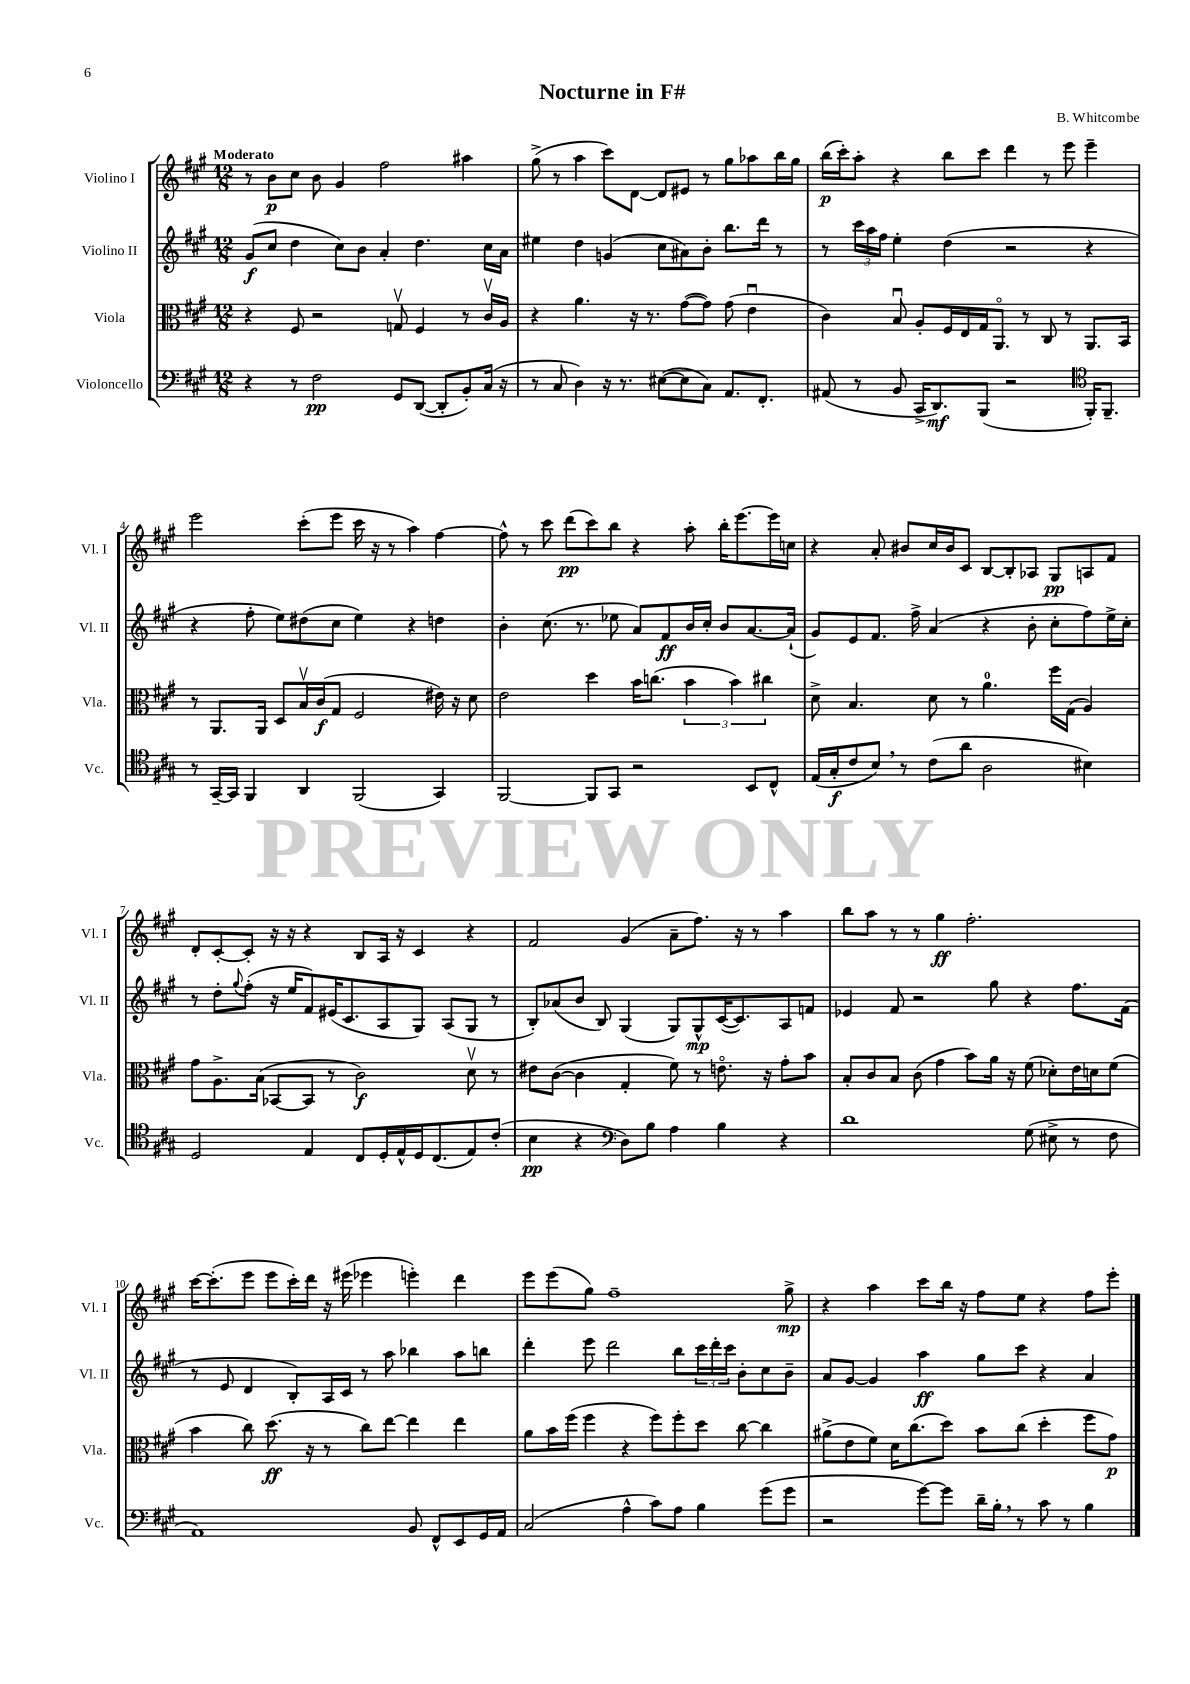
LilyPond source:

\header { title = "Nocturne in F#" composer = "B. Whitcombe" }
<<
\new StaffGroup <<
\new Staff = "s0" \with { instrumentName = "Violino I" shortInstrumentName = "Vl. I" } {
    \clef treble \key a \major \numericTimeSignature \time 12/8 \tempo "Moderato"
    r8 b'8\p cis''8 b'8 gis'4 fis''2 ais''4 |
    gis''8->( r8 a''4 cis'''8) d'8~ d'8 eis'8 r8 gis''8 aes''8 b''16 gis''16 |
    b''16\p( cis'''16-.) a''8-. r4 b''8 cis'''8 d'''4 r8 e'''8 e'''4-- |
    e'''2 cis'''8-.( e'''8 cis'''16 r16 r8 a''4) fis''4~ |
    fis''8-^ r8 cis'''8 d'''8\pp( cis'''8) b''8 r4 a''8-. b''16-. e'''8.~ e'''16 c''16 |
    r4 a'8-. bis'8 cis''16 bis'16 cis'8 b8~ b8-. aes8 gis8\pp a8 fis'8 |
    d'8-. cis'8~-. cis'8-. r16 r16 r4 b8 a16 r16 cis'4 r4 |
    fis'2 gis'4( a'8-- fis''8.) r16 r8 a''4 |
    b''8 a''8 r8 r8 gis''4\ff fis''2.-. |
    cis'''16~ cis'''8.-.( e'''8 e'''8 cis'''16-.) d'''16 r16 eis'''16( ees'''4 e'''4-.) d'''4 |
    e'''8 e'''8( gis''8) fis''1-- gis''8->\mp |
    r4 a''4 cis'''8 b''16 r16 fis''8 e''8 r4 fis''8 e'''8-. \bar "|." |
}
\new Staff = "s1" \with { instrumentName = "Violino II" shortInstrumentName = "Vl. II" } {
    \clef treble \key a \major \numericTimeSignature \time 12/8
    gis'8\f( cis''8 d''4 cis''8) b'8 a'4-. d''4. cis''16 a'16 |
    eis''4 d''4 g'4( cis''8 ais'8) b'8-. b''8. d'''16 r8 |
    r8 \tuplet 3/2 { cis'''16 a''16 fis''16 } e''4-. d''4( r2 r4 |
    r4 fis''8-. e''8) dis''8( cis''8 e''4) r4 d''4 |
    b'4-. cis''8.( r8. ees''8 a'8) fis'8\ff b'16 cis''16-. b'8 a'8.~ a'16-!( |
    gis'8) e'8 fis'8. fis''16-> a'4( r4 b'8-. cis''8-. fis''8) e''16-> cis''16-. |
    r8 d''8-. \appoggiatura { gis''8 } fis''8-.( r16 e''16 fis'8) eis'16( cis'8. a8 gis8) a8( gis8 r8 |
    b8-.) aes'8( b'8 b8) gis4( gis8) gis8-^\mp cis'16~( cis'8.) a8 f'8 |
    ees'4 fis'8 r2 gis''8 r4 fis''8. fis'16( |
    r8 e'8 d'4 b8-.) a16 cis'16 r8 a''8 bes''4 a''8 b''8 |
    d'''4-. e'''8 d'''2 b''8 \tuplet 3/2 { cis'''16 d'''16-. cis'''16 } b'8-. cis''8 b'8-- |
    a'8 gis'8~ gis'4 a''4\ff gis''8 cis'''8 r4 a'4 \bar "|." |
}
\new Staff = "s2" \with { instrumentName = "Viola" shortInstrumentName = "Vla." } {
    \clef alto \key a \major \numericTimeSignature \time 12/8
    r4 fis8 r2 g8\upbow fis4 r8 cis'16\upbow a16 |
    r4 a'4. r16 r8. gis'8~( gis'8) gis'8( e'4\downbow |
    cis'4) b8\downbow a8-. fis16 e16 gis16 a,8.\flageolet r8 cis8 r8 a,8. b,16 |
    r8 a,8. a,16 d8 b16\upbow cis'16\f( gis8 fis2 eis'16) r16 d'8 |
    e'2 d''4 b'16 c''8.( \tuplet 3/2 { b'4 b'4) cis''4 } |
    d'8-> b4. d'8 r8 a'4.-0 fis''16 gis16( a4) |
    gis'8 a8.-> b16( bes,8~ bes,8 r8 cis'2\f) d'8\upbow r8 |
    eis'8 cis'8~( cis'4 gis4-. fis'8) r8 e'8.\flageolet r16 gis'8-. b'8 |
    b8-. cis'8 b8 cis'8( gis'4 b'8) a'16 r16 fis'8( des'8-.) e'16 d'16 fis'8( |
    b'4 cis''8) d''8.\ff( r16 r8 cis''8) e''8~ e''4 e''4 |
    a'8 b'16 fis''16( fis''4 r4 fis''8) fis''8-. d''8 cis''8~ cis''4 |
    ais'8->( e'8 fis'8) d'16 cis''8.( d''8) b'8 cis''8( d''4-. fis''8 gis'8\p) \bar "|." |
}
\new Staff = "s3" \with { instrumentName = "Violoncello" shortInstrumentName = "Vc." } {
    \clef bass \key a \major \numericTimeSignature \time 12/8
    r4 r8 fis2\pp gis,8 d,8~( d,8-. b,8-.) cis16( r16 |
    r8 cis8 d4) r16 r8. eis8~( eis8 cis8) a,8. fis,8.-. |
    ais,8( r8 b,8 cis,16-> d,8.\mf) b,,8( r2 \clef tenor fis,16-.) fis,8.-- |
    r8 gis,16~-- gis,16 fis,4 a,4 fis,2( gis,4) |
    fis,2~ fis,8 gis,8 r2 b,8 cis8-^ |
    e16( gis16-.\f cis'8 b8) \breathe r8 cis'8( a'8 a2 bis4) |
    d2 e4 cis8 d16-. e16-^ d16 cis8.( e8) cis'8-.( |
    b4\pp r4 \clef bass d8) b8 a4 b4 r4 |
    d'1 gis8( eis8-> r8 fis8 |
    a,1) b,8 fis,8-^ e,8 gis,16 a,16 |
    cis2( a4-^ cis'8) a8 b4 gis'8( gis'8 |
    r2 gis'8~) gis'8 d'16-- b16-. \breathe r8 cis'8 r8 b4 \bar "|." |
}
>>
>>
